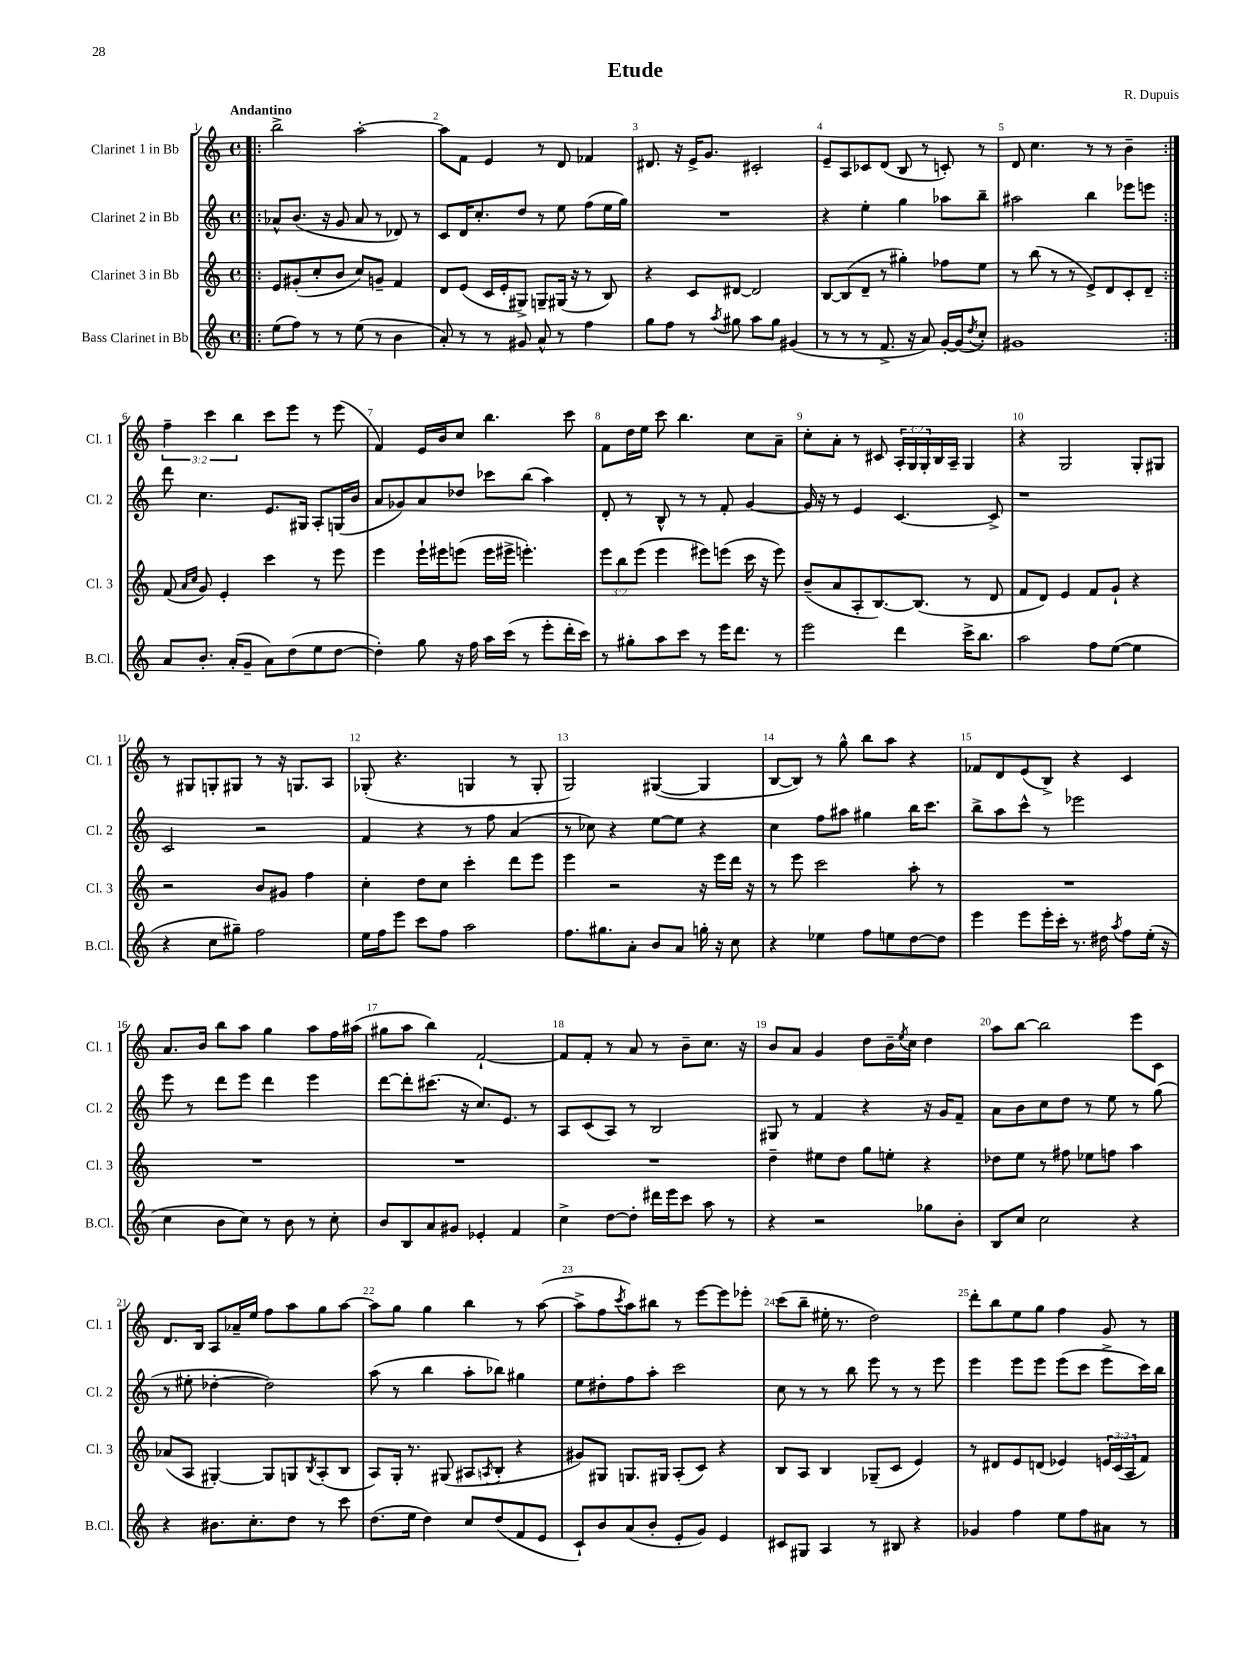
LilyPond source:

\header { title = "Etude" composer = "R. Dupuis" }
<<
\new StaffGroup <<
\new Staff = "s0" \with { instrumentName = "Clarinet 1 in Bb" shortInstrumentName = "Cl. 1" } {
    \clef treble \key c \major \defaultTimeSignature \time 4/4 \override Staff.TupletNumber.text = #tuplet-number::calc-fraction-text \tempo "Andantino"
    \repeat volta 2 { \bar ".|:" b''2-> a''2~-. |
    a''8 f'8 e'4 r8 d'8 fes'4 |
    dis'8. r16 e'16-> g'8. cis'2-. |
    e'8-- a8 ces'8 d'8( b8 r8 c'8-.) r8 |
    d'8 c''4. r8 r8 b'4-- | }
    \tuplet 3/2 { f''4-- c'''4 b''4 } c'''8 e'''8 r8 e'''8( |
    f'4) e'16 b'16 c''8 b''4. c'''8 |
    f'8 d''16 e''16 c'''8 b''4. c''8 a'8-- |
    c''8-. a'8-. r8 cis'8 \tuplet 3/2 { a16-. g16 g16-. } b16 a16-- g4 |
    r4 g2 g8-. gis8 |
    r8 gis8 g8-. gis8 r8 r16 g8. a8 |
    ges8-.( r4. g4 r8 g8-. |
    g2) gis4~( gis4 |
    b8~ b8) r8 g''8-^ b''8 a''8 r4 |
    fes'8 d'8 e'8( b8->) r4 c'4 |
    a'8. b'16 b''8 a''8 g''4 a''8 f''16 ais''16( |
    gis''8 a''8 b''4) f'2~-! |
    f'8 f'8-. r8 a'8 r8 b'8-- c''8. r16 |
    b'8 a'8 g'4 d''8 b'16-- \acciaccatura { e''8 } c''16 d''4 |
    a''8 b''8~ b''2 e'''8 c'8 |
    d'8. b16 a8 aes'16-- e''16 f''8 a''8 g''8 a''8~ |
    a''8 g''8 g''4 b''4 r8 a''8~( |
    a''8-> f''8 \acciaccatura { c'''8 } a''8) bis''8 r8 e'''8~ e'''8 ees'''8-. |
    c'''8( b''8-- eis''16-. r8. d''2) |
    d'''8-. b''8 e''8 g''8 f''4 g'8 r8 \bar "|." |
}
\new Staff = "s1" \with { instrumentName = "Clarinet 2 in Bb" shortInstrumentName = "Cl. 2" } {
    \clef treble \key c \major \defaultTimeSignature \time 4/4
    \repeat volta 2 { \bar ".|:" aes'8-^ b'8.( r16 g'8 aes'8 r8 des'8) r8 |
    c'8 d'16 c''8.-. d''8 r8 e''8 f''8( e''16 g''16) |
    R1 |
    r4 e''4-. g''4 aes''8 b''8-- |
    ais''2 b''4 ees'''8 e'''8 | }
    d'''8 c''4. e'8. gis16 a8-. g16( b'16 |
    a'8 ges'8) a'8 des''8 ces'''8 b''8( a''4) |
    d'8-. r8 b8-^ r8 r8 f'8-. g'4~ |
    g'16 r16 r8 e'4 c'4.~ c'8-> |
    r1 |
    c'2 r2 |
    f'4 r4 r8 f''8 a'4( |
    r8 ces''8) r4 e''8~ e''8 r4 |
    c''4 f''8 ais''8 gis''4 b''16 c'''8. |
    b''8-> a''8 c'''8-^ r8 ees'''2 |
    e'''8 r8 d'''8 e'''8 d'''4 e'''4 |
    d'''8~ d'''8-. cis'''8.( r16 c''8.) e'8. r8 |
    a8 c'8( a8) r8 b2 |
    gis8 r8 f'4 r4 r16 g'16 f'8-- |
    a'8 b'8 c''8 d''8 r8 e''8 r8 g''8( |
    r8 eis''8-. des''4~-. des''2) |
    a''8( r8 b''4 a''8-. bes''8) gis''4 |
    e''8 dis''8-. f''8 a''8-. c'''2 |
    c''8 r8 r8 b''8 e'''8 r8 r8 e'''8 |
    e'''4 e'''8 e'''8 e'''8( c'''8 e'''8-> c'''16) b''16 \bar "|." |
}
\new Staff = "s2" \with { instrumentName = "Clarinet 3 in Bb" shortInstrumentName = "Cl. 3" } {
    \clef treble \key c \major \defaultTimeSignature \time 4/4 \override Staff.TupletNumber.text = #tuplet-number::calc-fraction-text
    \repeat volta 2 { \bar ".|:" e'8 gis'8-.( c''8-. b'8 c''8) g'8-- f'4 |
    d'8 e'8( c'16 e'16-. gis8->) g8-- gis16( r16 r8 b8) |
    r4 c'8 dis'8~ dis'2 |
    b8~ b8( d'8-- r8 gis''4-.) fes''8 e''8 |
    r8 b''8( r8 r8 e'8->) d'8 c'8-. d'8-- | }
    f'8( \grace { a'16 c''16 } g'8) e'4-. c'''4 r8 e'''8 |
    e'''4 e'''16-! eis'''16 e'''8( e'''16 eis'''16-> e'''4.-.) |
    \tuplet 3/2 { e'''8 b''8 e'''8( } e'''4 eis'''8) e'''8( c'''16 r16 e'''8) |
    b'8--( a'8 a8-. b8.~) b8.( r8 d'8 |
    f'8 d'8) e'4 f'8 g'8-! r4 |
    r2 b'8 gis'8 f''4 |
    c''4-. d''8 c''8 c'''4-. d'''8 e'''8 |
    e'''4 r2 r16 e'''16 d'''16 r16 |
    r8 e'''8 c'''2 a''8-. r8 |
    R1 |
    R1 |
    R1 |
    R1 |
    d''4-- eis''8 d''8 g''8 e''8-. r4 |
    des''8 e''8 r8 fis''8 ees''8 f''8 a''4 |
    aes'8( a8 gis4~-.) gis8 g8 \acciaccatura { b8 } a8-.( b8 |
    a8) g16-. r8. gis8( ais8 \acciaccatura { a8 } b8-. r4 |
    gis'8) gis8 g8. gis16 a8-.( c'8) r4 |
    b8 a8 b4 ges8--( c'8 e'4) |
    r8 dis'8 e'8 d'8( ees'4) \tuplet 3/2 { e'16 c'16( a16 } f'8) \bar "|." |
}
\new Staff = "s3" \with { instrumentName = "Bass Clarinet in Bb" shortInstrumentName = "B.Cl." } {
    \clef treble \key c \major \defaultTimeSignature \time 4/4
    \repeat volta 2 { \bar ".|:" e''8( f''8) r8 r8 e''8( r8 b'4 |
    a'8-.) r8 r8 gis'8 a'8-^ r8 f''4 |
    g''8 f''8 r8 \acciaccatura { a''8 } gis''8 a''8 gis''8 gis'4( |
    r8 r8 r8 f'8.-> r16 a'8) g'16~-. g'16( \acciaccatura { d''8 } c''8-.) |
    gis'1 | }
    a'8 b'8.-. a'16-.( g'8-- a'8) d''8( e''8 d''8~ |
    d''4-.) g''8 r16 f''16 a''16 c'''16( r8 e'''8-. d'''16-. c'''16) |
    r8 gis''8-. a''8 c'''8 r8 e'''16 d'''8. r8 |
    e'''2 d'''4 c'''16-> b''8. |
    a''2 f''8 e''8~( e''4 |
    r4 c''8 gis''8--) f''2 |
    e''16 f''16 e'''8 c'''8 f''8 a''2 |
    f''8. gis''8. a'8-. b'8 a'8 g''16-. r16 c''8 |
    r4 ees''4 f''8 e''8 d''8~ d''8 |
    e'''4 e'''8 e'''16-. c'''16-. r8. dis''16 \acciaccatura { a''8 } f''8 e''16-.( r16 |
    c''4 b'8 c''8) r8 b'8 r8 c''8-. |
    b'8 b8 a'8 gis'8 ees'4-. f'4 |
    c''4-> d''8~ d''8-. dis'''16 e'''16 c'''8 a''8 r8 |
    r4 r2 ges''8 b'8-. |
    b8 c''8 c''2 r4 |
    r4 bis'8. c''8.-. d''8 r8 c'''8 |
    d''8.( e''16 d''4) c''8 d''8( f'8 e'8 |
    c'8-!) b'8 a'8( b'8-. e'8-. g'8) e'4 |
    cis'8 gis8 a4 r8 bis8 r4 |
    ges'4 f''4 e''8 f''8 ais'8 r8 \bar "|." |
}
>>
>>
\layout { \context { \Score \override BarNumber.break-visibility = ##(#f #t #t) barNumberVisibility = #all-bar-numbers-visible } }
